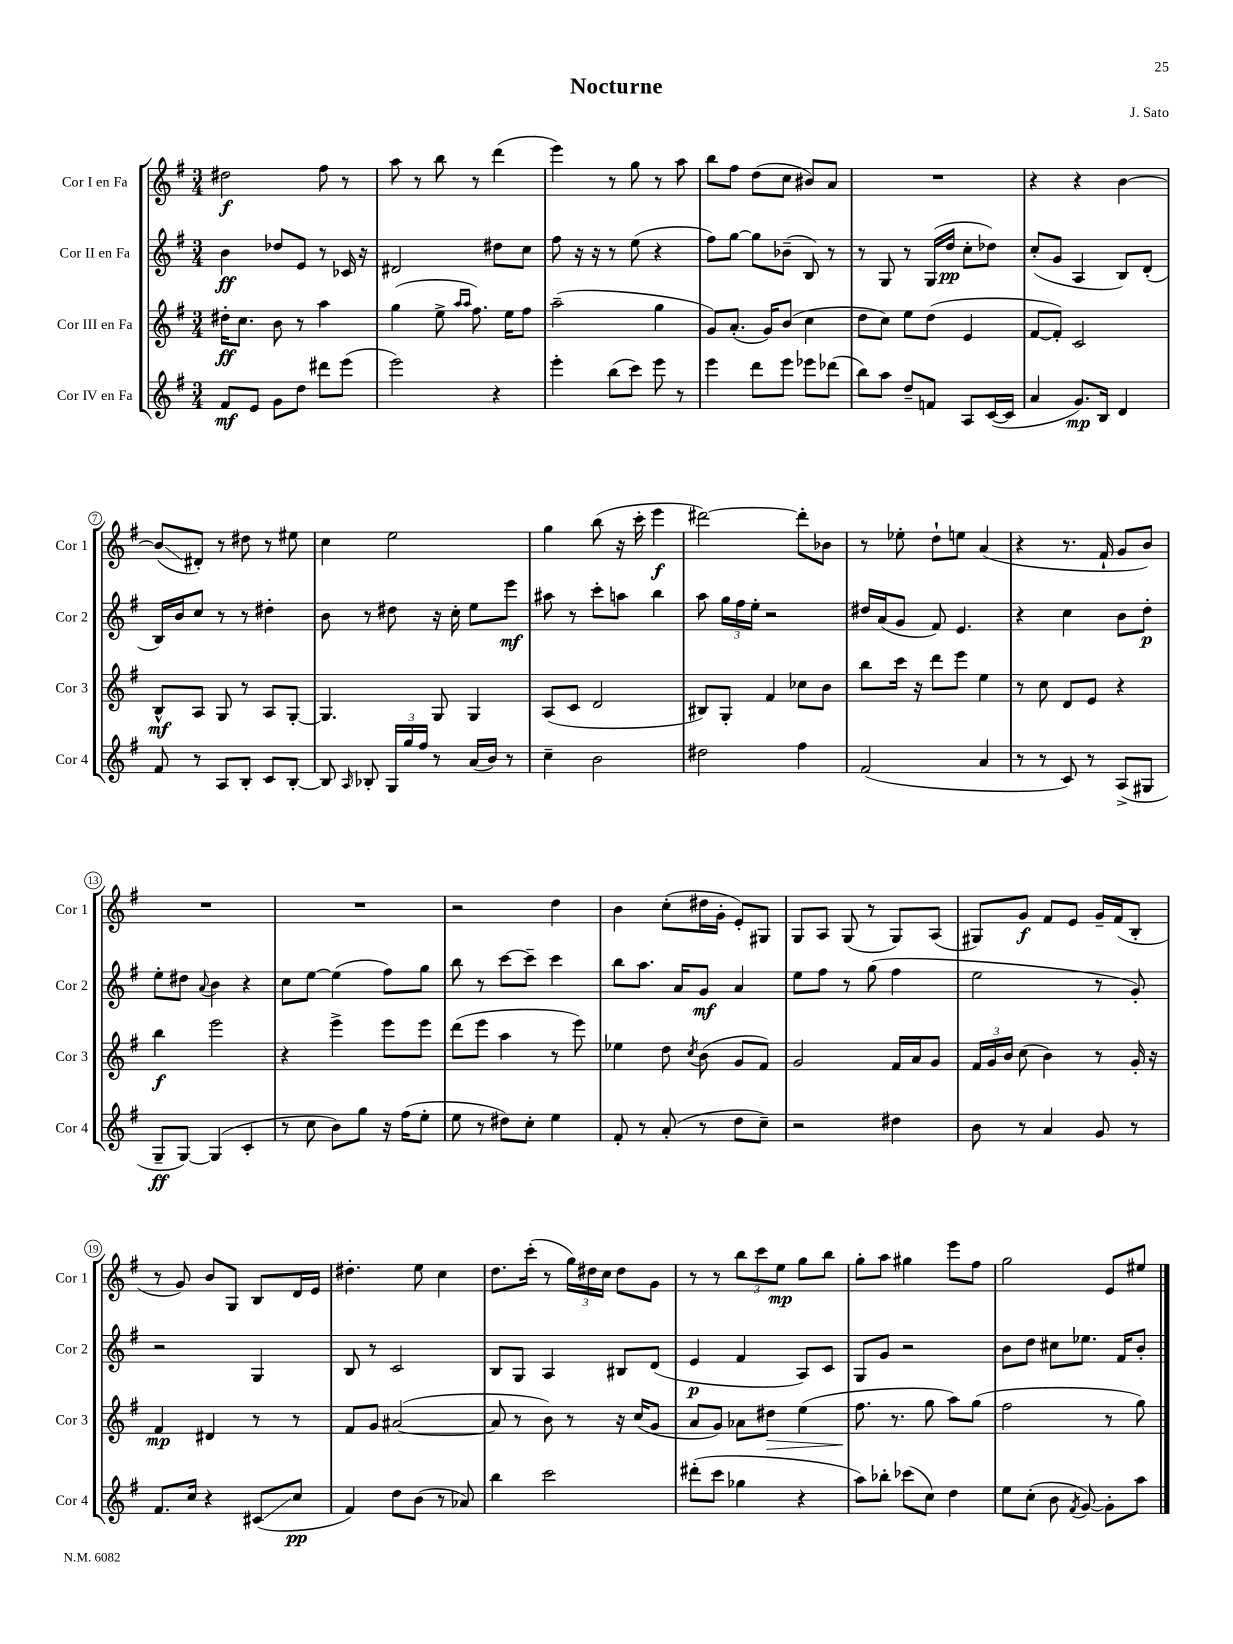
\header { title = "Nocturne" composer = "J. Sato" }
<<
\new StaffGroup <<
\new Staff = "s0" \with { instrumentName = "Cor I en Fa" shortInstrumentName = "Cor 1" } {
    \clef treble \key g \major \numericTimeSignature \time 3/4
    \autoBeamOff dis''2\f fis''8 r8 |
    a''8 r8 b''8 r8 d'''4( |
    e'''4) r8 g''8 r8 a''8 |
    b''8[ fis''8] d''8[( c''8] bis'8[) a'8] |
    R2. |
    r4 r4 b'4~ |
    b'8[\glissando( dis'8]-.) r8 dis''8 r8 eis''8 |
    c''4 e''2 |
    g''4 b''8( r16 c'''16-. e'''4\f |
    dis'''2~) dis'''8[-. bes'8] |
    r8 ees''8-. d''8[-! e''8] a'4( |
    r4 r8. fis'16-! g'8[ b'8]) |
    R2. |
    R2. |
    r2 d''4 |
    b'4 c''8[-.( dis''16 g'16]-. e'8[-.) gis8] |
    g8[ a8] g8( r8 g8[) a8]( |
    gis8[) g'8]\f fis'8[ e'8] g'16[-- fis'16( b8]-. |
    r8 g'8) b'8[ g8] b8[ d'16 e'16] |
    dis''4.-. e''8 c''4 |
    d''8.[ c'''16]-.( r8 \tuplet 3/2 { g''16[) dis''16 c''16] } dis''8[ g'8] |
    r8 r8 \tuplet 3/2 { b''8[ c'''8 e''8]\mp } g''8[ b''8] |
    g''8[-. a''8] gis''4 e'''8[ fis''8] |
    g''2 e'8[ eis''8] \bar "|." |
}
\new Staff = "s1" \with { instrumentName = "Cor II en Fa" shortInstrumentName = "Cor 2" } {
    \clef treble \key g \major \numericTimeSignature \time 3/4
    \autoBeamOff b'4\ff des''8[ e'8] r8 ces'16 r16 |
    dis'2 dis''8[ c''8] |
    fis''8 r16 r16 r8 e''8( r4 |
    fis''8[) g''8]~ g''8[ bes'8]--( b8) r8 |
    r8 g8 r8 g16[( d''16]\pp c''8[-. des''8]) |
    c''8[-.( g'8] a4 b8[) d'8]-.( |
    b16[) b'16 c''8] r8 r8 dis''4-. |
    b'8 r8 dis''8 r16 c''16-. e''8[ e'''8]\mf |
    ais''8 r8 c'''8[-. a''8] b''4 |
    a''8 \tuplet 3/2 { g''16[ fis''16 e''16]-. } r2 |
    dis''16[ a'16( g'8] fis'8) e'4. |
    r4 c''4 b'8[ d''8]-.\p |
    e''8[-. dis''8] \appoggiatura { a'8 } b'4 r4 |
    c''8[ e''8]~ e''4( fis''8[) g''8] |
    b''8 r8 c'''8[~ c'''8]-- c'''4 |
    b''8[ a''8.] a'16[ g'8]\mf a'4 |
    e''8[ fis''8] r8 g''8( fis''4 |
    e''2 r8 g'8-.) |
    r2 g4 |
    b8 r8 c'2 |
    b8[ g8] a4 bis8[ d'8]( |
    e'4\p fis'4 a8[) c'8] |
    g8[ g'8] r2 |
    b'8[ d''8] cis''8[ ees''8.] fis'16[ b'8]-. \bar "|." |
}
\new Staff = "s2" \with { instrumentName = "Cor III en Fa" shortInstrumentName = "Cor 3" } {
    \clef treble \key g \major \numericTimeSignature \time 3/4
    \autoBeamOff dis''16[-.\ff c''8.] b'8 r8 a''4 |
    g''4( e''8-> \grace { a''16[ a''16] } fis''8.) e''16[ fis''8] |
    a''2--( g''4 |
    g'8[) a'8.]-.( g'16[) b'8]( c''4 |
    d''8[ c''8]) e''8[ d''8]( e'4 |
    fis'8[~ fis'8]-.) c'2 |
    b8[-^\mf a8] g8 r8 a8[ g8]~-. |
    g4. g8 g4 |
    a8[( c'8] d'2 |
    bis8[) g8]-. fis'4 ces''8[ b'8] |
    b''8[ c'''16] r16 d'''8[ e'''8] e''4 |
    r8 c''8 d'8[ e'8] r4 |
    b''4\f e'''2 |
    r4 e'''4-> e'''8[ e'''8] |
    d'''8[( e'''8] a''4 r8 e'''8) |
    ees''4 d''8 \acciaccatura { c''8 } b'8( g'8[ fis'8]) |
    g'2 fis'16[ a'16 g'8] |
    \tuplet 3/2 { fis'16[ g'16 b'16] } c''8( b'4) r8 g'16-. r16 |
    fis'4\mp dis'4 r8 r8 |
    fis'8[ g'8] ais'2~( |
    ais'8 r8 b'8) r8 r16 c''16[( g'8] |
    a'8[ g'8]) aes'8[ dis''8]\> e''4( |
    fis''8.\! r8. g''8 a''8[) g''8]( |
    fis''2 r8 g''8) \bar "|." |
}
\new Staff = "s3" \with { instrumentName = "Cor IV en Fa" shortInstrumentName = "Cor 4" } {
    \clef treble \key g \major \numericTimeSignature \time 3/4
    \autoBeamOff fis'8[\mf e'8] g'8[ d''8] dis'''8[ e'''8]( |
    e'''2) r4 |
    e'''4-. b''8[( c'''8]) e'''8 r8 |
    e'''4 d'''8[ e'''8] ees'''8[ des'''8]( |
    b''8[) a''8] d''8[-- f'8] a8[ c'16~( c'16] |
    a'4 g'8.[\mp) b16] d'4 |
    fis'8 r8 a8[ b8]-. c'8[ b8]~-. |
    b8 \grace { a16 } bes8-. \tuplet 3/2 { g16[ g''16 fis''16] } r8 a'16[( b'16]) r8 |
    c''4-- b'2 |
    dis''2 fis''4 |
    fis'2( a'4 |
    r8 r8 c'8) r8 a8[->( gis8] |
    g8[--\ff g8]~) g4( c'4-. |
    r8 c''8 b'8[) g''8] r16 fis''16[( e''8]-. |
    e''8 r8 dis''8[) c''8]-. e''4 |
    fis'8-. r8 a'8-.( r8 d''8[ c''8]--) |
    r2 dis''4 |
    b'8 r8 a'4 g'8 r8 |
    fis'8.[ c''16] r4 cis'8[\glissando( c''8]\pp |
    fis'4) d''8[ b'8]( r8 aes'8) |
    b''4 c'''2 |
    dis'''8[-.( c'''8] ges''4 r4 |
    a''8[) bes''8]-. ces'''8[( c''8]) d''4 |
    e''8[ c''8]-.( b'8 \acciaccatura { fis'8 } g'8~) g'8[-. a''8] \bar "|." |
}
>>
>>
\layout { \context { \Score \override BarNumber.stencil = #(make-stencil-circler 0.1 0.3 ly:text-interface::print) } }
